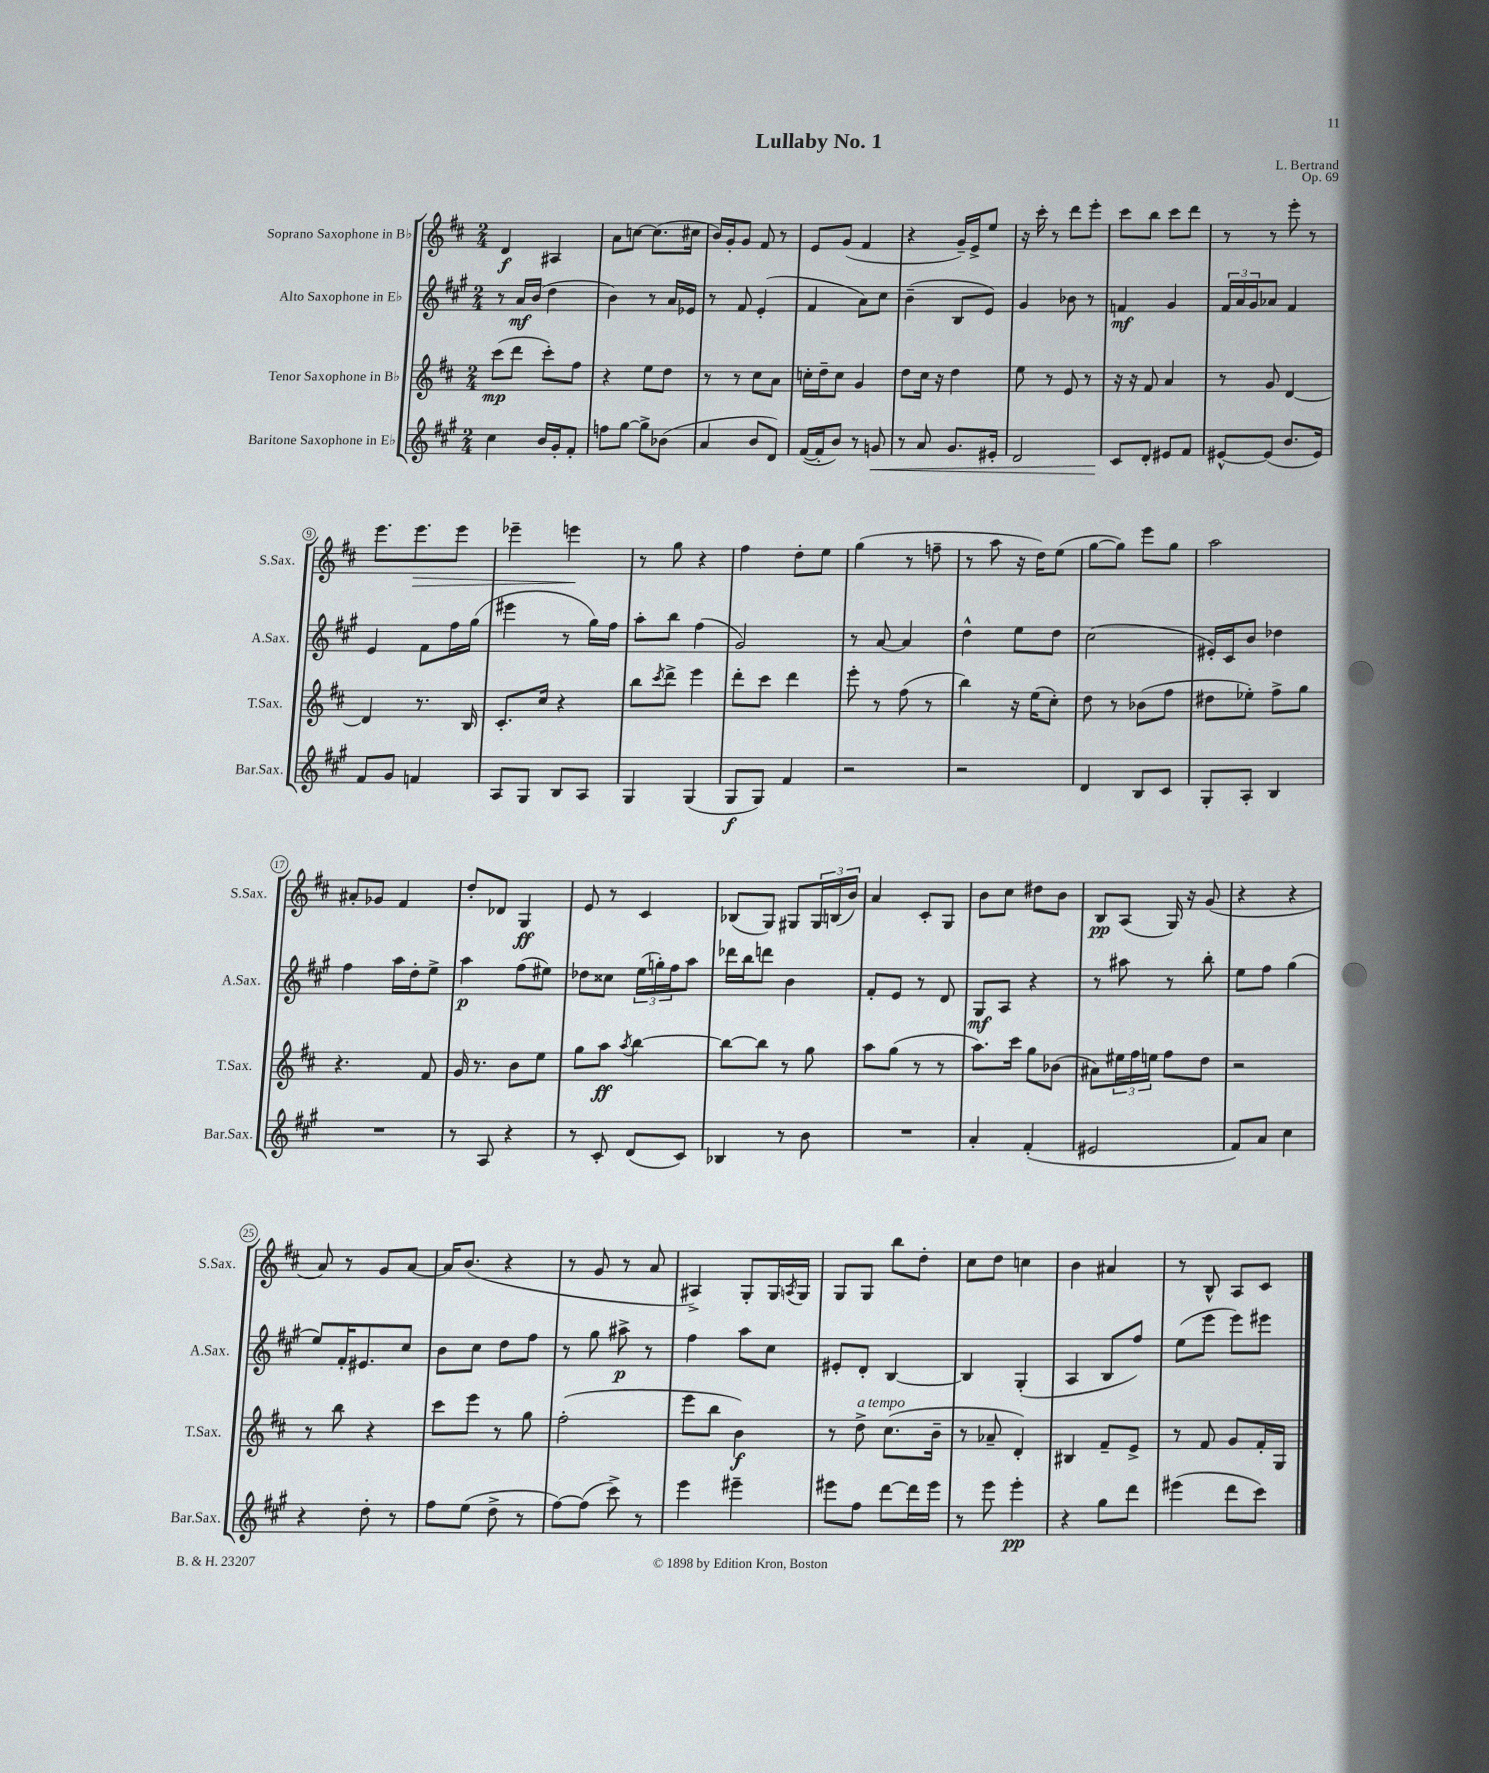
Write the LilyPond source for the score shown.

\header { title = "Lullaby No. 1" composer = "L. Bertrand" opus = "Op. 69" }
<<
\new StaffGroup <<
\new Staff = "s0" \with { instrumentName = "Soprano Saxophone in Bb" shortInstrumentName = "S.Sax." } {
    \clef treble \key d \major \numericTimeSignature \time 2/4
    d'4\f ais4 |
    a'8 c''8~ c''8.( cis''16 |
    b'16) g'16-. g'8 fis'8 r8 |
    e'8 g'8( fis'4 |
    r4 g'16--) e'16-> e''8 |
    r16 cis'''16-. r8 d'''8 e'''8-. |
    cis'''8 b''8 cis'''8 d'''8 |
    r8 r8 e'''8-. r8 |
    e'''8. e'''8.\> e'''8 |
    ees'''4-- e'''4\! |
    r8 g''8 r4 |
    fis''4 d''8-. e''8 |
    g''4( r8 f''8-- |
    r8 a''8 r16 d''16) e''8( |
    g''8~ g''8) e'''8 g''8 |
    a''2 |
    ais'8-. ges'8 fis'4 |
    d''8-. des'8 g4\ff |
    e'8 r8 cis'4 |
    bes8( g8) gis8 \tuplet 3/2 { gis16 b16( b'16) } |
    a'4 cis'8-. g8 |
    b'8 cis''8 dis''8 b'8 |
    b8\pp a8( g16) r16 g'8( |
    r4 r4 |
    a'8) r8 g'8 a'8~ |
    a'16 b'8.( r4 |
    r8 g'8 r8 a'8 |
    ais4->) g8-. g16 \acciaccatura { a8 } g16 |
    g8 g8 b''8 d''8-. |
    cis''8 d''8 c''4 |
    b'4 ais'4 |
    r8 b8-^ a8 cis'8 \bar "|." |
}
\new Staff = "s1" \with { instrumentName = "Alto Saxophone in Eb" shortInstrumentName = "A.Sax." } {
    \clef treble \key a \major \numericTimeSignature \time 2/4
    r8 a'16\mf b'16( d''4 |
    b'4) r8 a'16 ees'16 |
    r8 fis'8 e'4-.( |
    fis'4 a'8) cis''8 |
    b'4--( b8 e'8) |
    gis'4 bes'8 r8 |
    f'4\mf gis'4 |
    \tuplet 3/2 { fis'16 a'16 gis'16 } aes'8 fis'4 |
    e'4 fis'8 fis''16 gis''16( |
    eis'''4 r8 gis''16) fis''16 |
    a''8-. b''8 fis''4( |
    gis'2) |
    r8 a'8~ a'4 |
    d''4-^ e''8 d''8 |
    cis''2( |
    eis'16-.) cis'16 b'8 des''4 |
    fis''4 a''16 d''16-. e''8-> |
    a''4\p fis''8( eis''8) |
    des''8 cisis''8 \tuplet 3/2 { e''16( g''16-.) fis''16 } a''8 |
    des'''16 b''16 d'''8 b'4 |
    fis'8-. e'8 r8 d'8 |
    gis8\mf a8 r4 |
    r8 ais''8 r8 b''8-. |
    e''8 fis''8 gis''4( |
    e''8) fis'16-. eis'8. cis''8 |
    b'8 cis''8 d''8 fis''8 |
    r8 gis''8 ais''8->\p r8 |
    fis''4 a''8 cis''8 |
    eis'8-. d'8-. b4~ |
    b4 gis4-.( |
    a4 b8 fis''8) |
    e''8( e'''8 e'''8) eis'''8 \bar "|." |
}
\new Staff = "s2" \with { instrumentName = "Tenor Saxophone in Bb" shortInstrumentName = "T.Sax." } {
    \clef treble \key d \major \numericTimeSignature \time 2/4
    cis'''8\mp( d'''8 cis'''8-.) fis''8 |
    r4 e''8 d''8 |
    r8 r8 cis''8 a'8 |
    c''16-. d''16-- c''8 g'4 |
    d''8 cis''16 r16 d''4 |
    e''8 r8 e'8 r8 |
    r16 r16 fis'8 a'4 |
    r8 g'8 d'4~ |
    d'4 r8. b16 |
    cis'8.-. cis''16 r4 |
    b''8 \acciaccatura { cis'''8 } d'''8-> e'''4 |
    d'''8-. cis'''8 d'''4 |
    e'''8-. r8 fis''8( r8 |
    b''4) r16 e''16( cis''8-.) |
    d''8 r8 bes'8( fis''8 |
    dis''8 ees''8-.) fis''8-> g''8 |
    r4. fis'8 |
    g'16 r8. b'8 e''8 |
    g''8 a''8\ff \acciaccatura { a''8 } b''4~ |
    b''8~ b''8 r8 g''8 |
    a''8 g''8( r8 r8 |
    a''8.) cis'''16 g''8 bes'8( |
    ais'8) \tuplet 3/2 { eis''16 fis''16 e''16 } fis''8 d''8 |
    r2 |
    r8 b''8 r4 |
    cis'''8 e'''8 r8 g''8 |
    fis''2-.( |
    e'''8 b''8 b'4\f) |
    r8 d''8->^\markup { \italic "a tempo" } cis''8.( b'16-- |
    r8 aes'8-- d'4-.) |
    bis4 fis'8-- e'8-> |
    r8 fis'8 g'8 fis'16-. g16 \bar "|." |
}
\new Staff = "s3" \with { instrumentName = "Baritone Saxophone in Eb" shortInstrumentName = "Bar.Sax." } {
    \clef treble \key a \major \numericTimeSignature \time 2/4
    cis''4 b'16 gis'16-. fis'8-. |
    f''8 gis''8~ gis''8-> bes'8( |
    a'4 b'8 d'8) |
    fis'16~( fis'16-. b'8) r8 g'8\< |
    r8 a'8 gis'8. eis'16-. |
    d'2 |
    cis'8\! d'8-. eis'8 fis'8 |
    eis'8~-^ eis'8( b'8. eis'16) |
    fis'8 gis'8 f'4 |
    a8 gis8 b8 a8 |
    gis4 gis4( |
    gis8\f gis8) fis'4 |
    r2 |
    r2 |
    d'4 b8 cis'8 |
    gis8-. a8-. b4 |
    R2 |
    r8 a8 r4 |
    r8 cis'8-. d'8( cis'8) |
    bes4 r8 b'8 |
    R2 |
    a'4-. fis'4-.( |
    eis'2 |
    fis'8) a'8 cis''4 |
    r4 d''8-. r8 |
    fis''8 e''8( d''8-> r8 |
    fis''8~) fis''8( cis'''8->) r8 |
    e'''4 eis'''4-- |
    eis'''8 fis''8 d'''8~ d'''16 eis'''16 |
    r8 e'''8 e'''4-.\pp |
    r4 gis''8 d'''8 |
    eis'''4( d'''8 cis'''8) \bar "|." |
}
>>
>>
\layout { \context { \Score \override BarNumber.stencil = #(make-stencil-circler 0.1 0.3 ly:text-interface::print) } }
